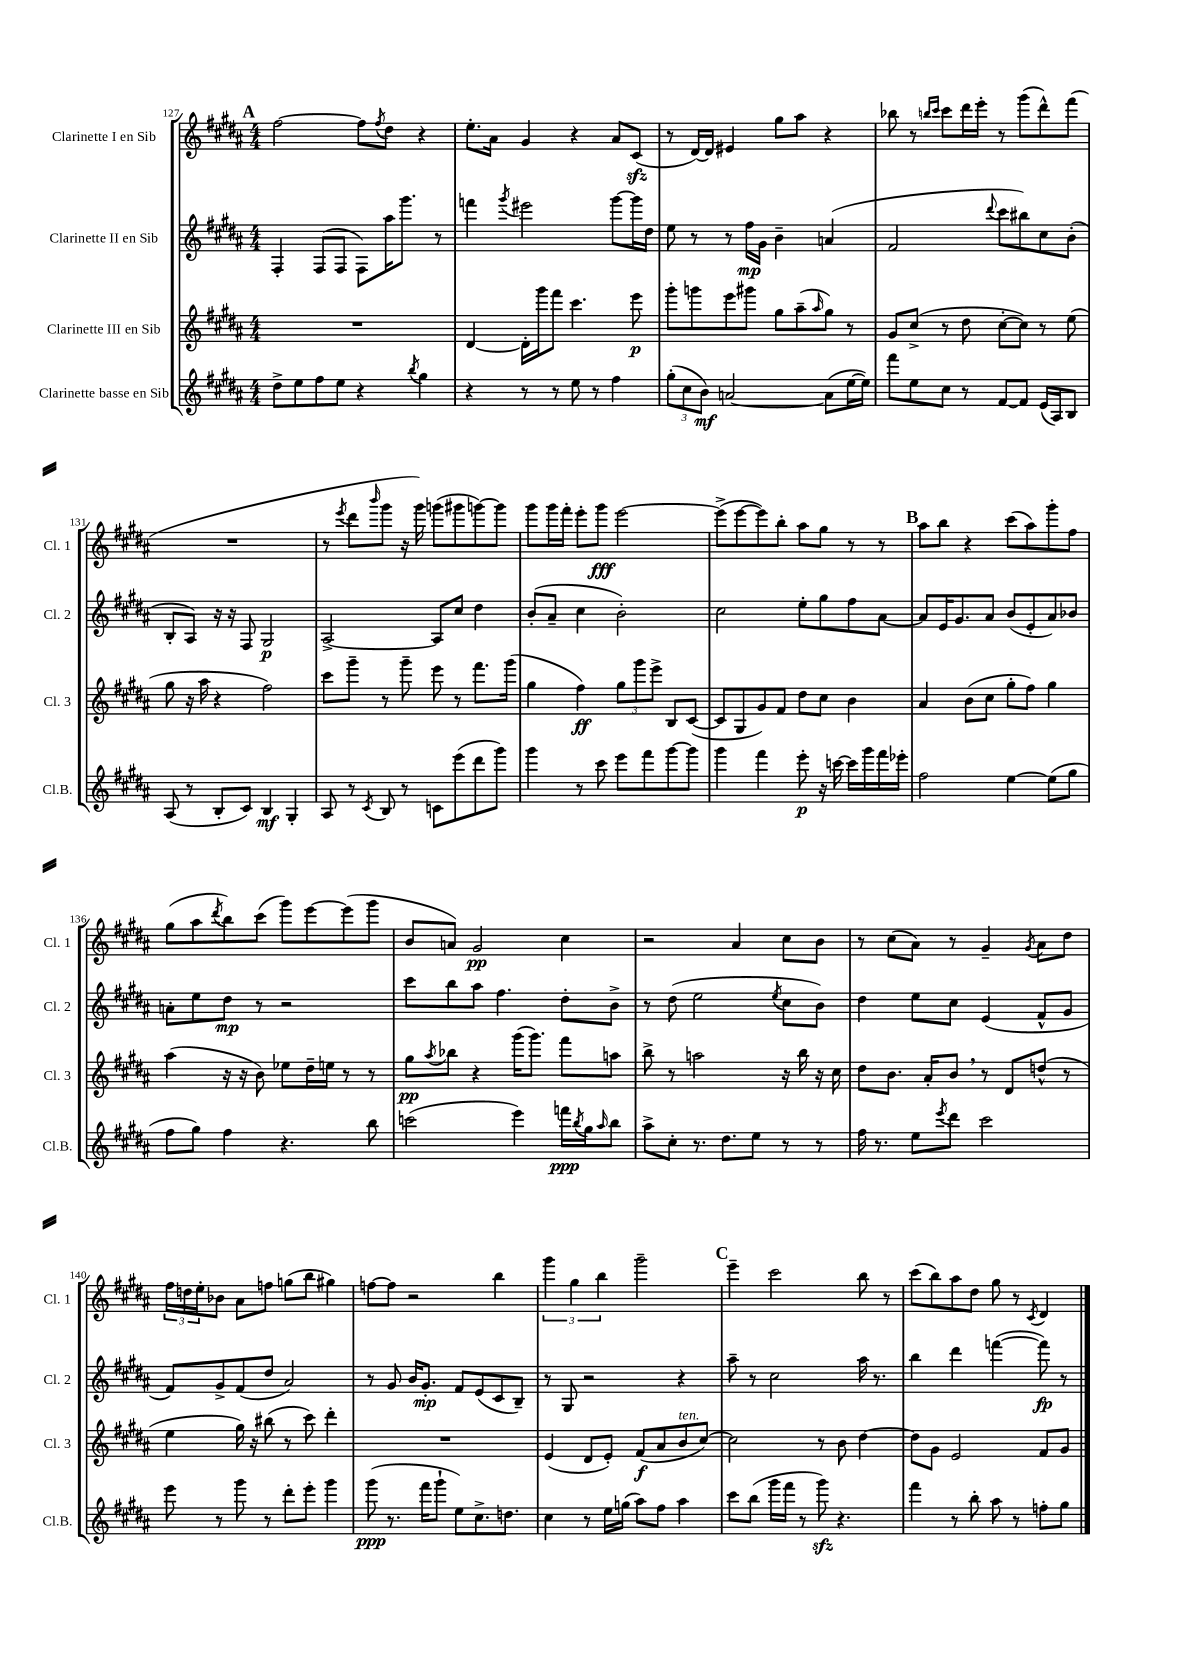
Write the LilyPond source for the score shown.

<<
\new StaffGroup <<
\new Staff = "s0" \with { instrumentName = "Clarinette I en Sib" shortInstrumentName = "Cl. 1" } {
    \clef treble \key b \major \numericTimeSignature \time 4/4
    \mark \markup { \bold "A" } fis''2~ fis''8 \acciaccatura { fis''8 } dis''8 r4 |
    e''8.-. ais'16 gis'4 r4 ais'8 cis'8\sfz( |
    r8 dis'16~) dis'16 eis'4 gis''8 ais''8 r4 |
    bes''8 r8 \grace { b''16 cis'''16 } cis'''8 dis'''16 e'''16-. r8 gis'''8( dis'''8-^) fis'''8( |
    R1 |
    r8 \acciaccatura { e'''8 } dis'''8 \grace { b'''16 } gis'''8 r16 gis'''16) g'''8( gis'''8 g'''8~) g'''8 |
    gis'''8 gis'''16 fis'''16-. e'''8-. gis'''8\fff e'''2~ |
    e'''8->( e'''8~ e'''8) b''8-. ais''8 gis''8 r8 r8 |
    \mark \markup { \bold "B" } ais''8 b''8 r4 cis'''8( ais''8) gis'''8-. fis''8 |
    gis''8( ais''8 \acciaccatura { dis'''8 } b''8) cis'''8( gis'''8) e'''8~ e'''8( gis'''8 |
    b'8 a'8) gis'2\pp cis''4 |
    r2 ais'4 cis''8 b'8 |
    r8 cis''8( ais'8) r8 gis'4-- \acciaccatura { gis'8 } ais'8 dis''8 |
    \tuplet 3/2 { fis''16 d''16 e''16-. } bes'8 ais'8 f''8 g''8( b''8 gis''4) |
    f''8~ f''8 r2 b''4 |
    \tuplet 3/2 { gis'''4 gis''4 b''4 } gis'''2-- |
    \mark \markup { \bold "C" } e'''4-- cis'''2 b''8 r8 |
    cis'''8( b''8) ais''8 dis''8 gis''8 r8 \acciaccatura { cis'8 } dis'4 \bar "|." |
}
\new Staff = "s1" \with { instrumentName = "Clarinette II en Sib" shortInstrumentName = "Cl. 2" } {
    \clef treble \key b \major \numericTimeSignature \time 4/4
    \mark \markup { \bold "A" } fis4-. fis8( fis8 fis8) ais''16 gis'''8. r8 |
    f'''4 \acciaccatura { gis'''8 } eis'''2 gis'''8~ gis'''16 dis''16 |
    e''8 r8 r8 fis''16\mp gis'16 b'4-- a'4( |
    fis'2 \appoggiatura { dis'''8 } cis'''8 bis''8) cis''8 b'8-.( |
    b8-. ais8) r16 r16 fis8 gis2\p |
    ais2~-> ais8 cis''8 dis''4 |
    b'8-.( ais'8-- cis''4 b'2-.) |
    cis''2 e''8-. gis''8 fis''8 ais'8~ |
    \mark \markup { \bold "B" } ais'8 e'16 gis'8. ais'8 b'8( e'8-. ais'8) bes'8 |
    a'8-. e''8 dis''8\mp r8 r2 |
    cis'''8 b''8 ais''8 fis''4. dis''8-. b'8-> |
    r8 dis''8( e''2 \acciaccatura { e''8 } cis''8 b'8) |
    dis''4 e''8 cis''8 e'4( fis'8-^ gis'8 |
    fis'8) gis'8-> fis'8( dis''8 ais'2) |
    r8 gis'8 b'16 gis'8.-.\mp fis'8 e'8( cis'8 b8--) |
    r8 gis8 r2 r4 |
    \mark \markup { \bold "C" } ais''8-- r8 cis''2 ais''16 r8. |
    b''4 dis'''4 f'''4~( f'''8\fp) r8 \bar "|." |
}
\new Staff = "s2" \with { instrumentName = "Clarinette III en Sib" shortInstrumentName = "Cl. 3" } {
    \clef treble \key b \major \numericTimeSignature \time 4/4
    \mark \markup { \bold "A" } R1 |
    dis'4~ dis'16-. gis'''16 fis'''8 cis'''4. e'''8\p |
    gis'''8-. g'''8 e'''8 gis'''8 gis''8 ais''8--( \grace { ais''16 } gis''8) r8 |
    gis'8 cis''8->( r8 dis''8 cis''8~-. cis''8) r8 e''8( |
    gis''8 r16 ais''16 r4 fis''2) |
    cis'''8 gis'''8-- r8 gis'''8-- e'''8 r8 fis'''8. gis'''16( |
    gis''4 fis''4\ff) \tuplet 3/2 { gis''8 gis'''8 e'''8-> } b8 cis'8~( |
    cis'8 gis8 gis'8) fis'8 dis''8 cis''8 b'4 |
    \mark \markup { \bold "B" } ais'4 b'8( cis''8 gis''8-. fis''8) gis''4 |
    ais''4( r16 r16 b'8) ees''8 dis''16-- e''16 r8 r8 |
    gis''8\pp \acciaccatura { ais''8 } bes''8 r4 gis'''16( gis'''8.) fis'''8 a''8 |
    b''8-> r8 a''2 r16 b''16 r16 cis''16 |
    dis''8 b'8. ais'16-. b'8 \breathe r8 dis'8 d''8-^( r8 |
    e''4 gis''16) r16 bis''8( r8 cis'''8) dis'''4-. |
    R1 |
    e'4( dis'8 e'8-.) fis'8\f( ais'8 b'8^\markup { \italic "ten." } cis''8~) |
    \mark \markup { \bold "C" } cis''2 r8 b'8 dis''4~ |
    dis''8 gis'8 e'2 fis'8 gis'8 \bar "|." |
}
\new Staff = "s3" \with { instrumentName = "Clarinette basse en Sib" shortInstrumentName = "Cl.B." } {
    \clef treble \key b \major \numericTimeSignature \time 4/4
    \mark \markup { \bold "A" } dis''8-> e''8 fis''8 e''8 r4 \acciaccatura { b''8 } gis''4 |
    r4 r8 r8 e''8 r8 fis''4 |
    \tuplet 3/2 { gis''8-.( cis''8 b'8\mf) } a'2~ a'8( e''16~ e''16) |
    fis'''8 e''8 cis''8 r8 fis'8~ fis'8 e'16( ais16) b8 |
    ais8( r8 b8-. cis'8) b4\mf gis4-. |
    ais8 r8 \acciaccatura { cis'8 } b8 r8 c'8 e'''8( dis'''8 gis'''8) |
    gis'''4 r8 cis'''8 e'''8 fis'''8 gis'''8~ gis'''8 |
    gis'''4 fis'''4 e'''8-.\p r16 c'''16~ c'''16 gis'''16 fis'''16 ees'''16-. |
    \mark \markup { \bold "B" } fis''2 e''4~ e''8( gis''8 |
    fis''8 gis''8) fis''4 r4. b''8 |
    c'''2( e'''4) f'''16\ppp \acciaccatura { b''8 } gis''16 \grace { ais''16 } b''8 |
    ais''8-> cis''8-. r8. dis''8. e''8 r8 r8 |
    fis''16 r8. e''8 \acciaccatura { e'''8 } dis'''8 cis'''2 |
    e'''8 r8 gis'''8 r8 dis'''8-. e'''8-. gis'''4 |
    gis'''8\ppp( r8. fis'''16 gis'''8-! e''8) cis''8.-> d''8. |
    cis''4 r8 e''16 g''16( ais''8) fis''8 ais''4 |
    \mark \markup { \bold "C" } cis'''8 b''8( gis'''16 fis'''16 r8 gis'''8\sfz) r4. |
    fis'''4 r8 b''8-. ais''8 r8 f''8-. gis''8 \bar "|." |
}
>>
>>
\layout { \context { \Score currentBarNumber = #127 } }
